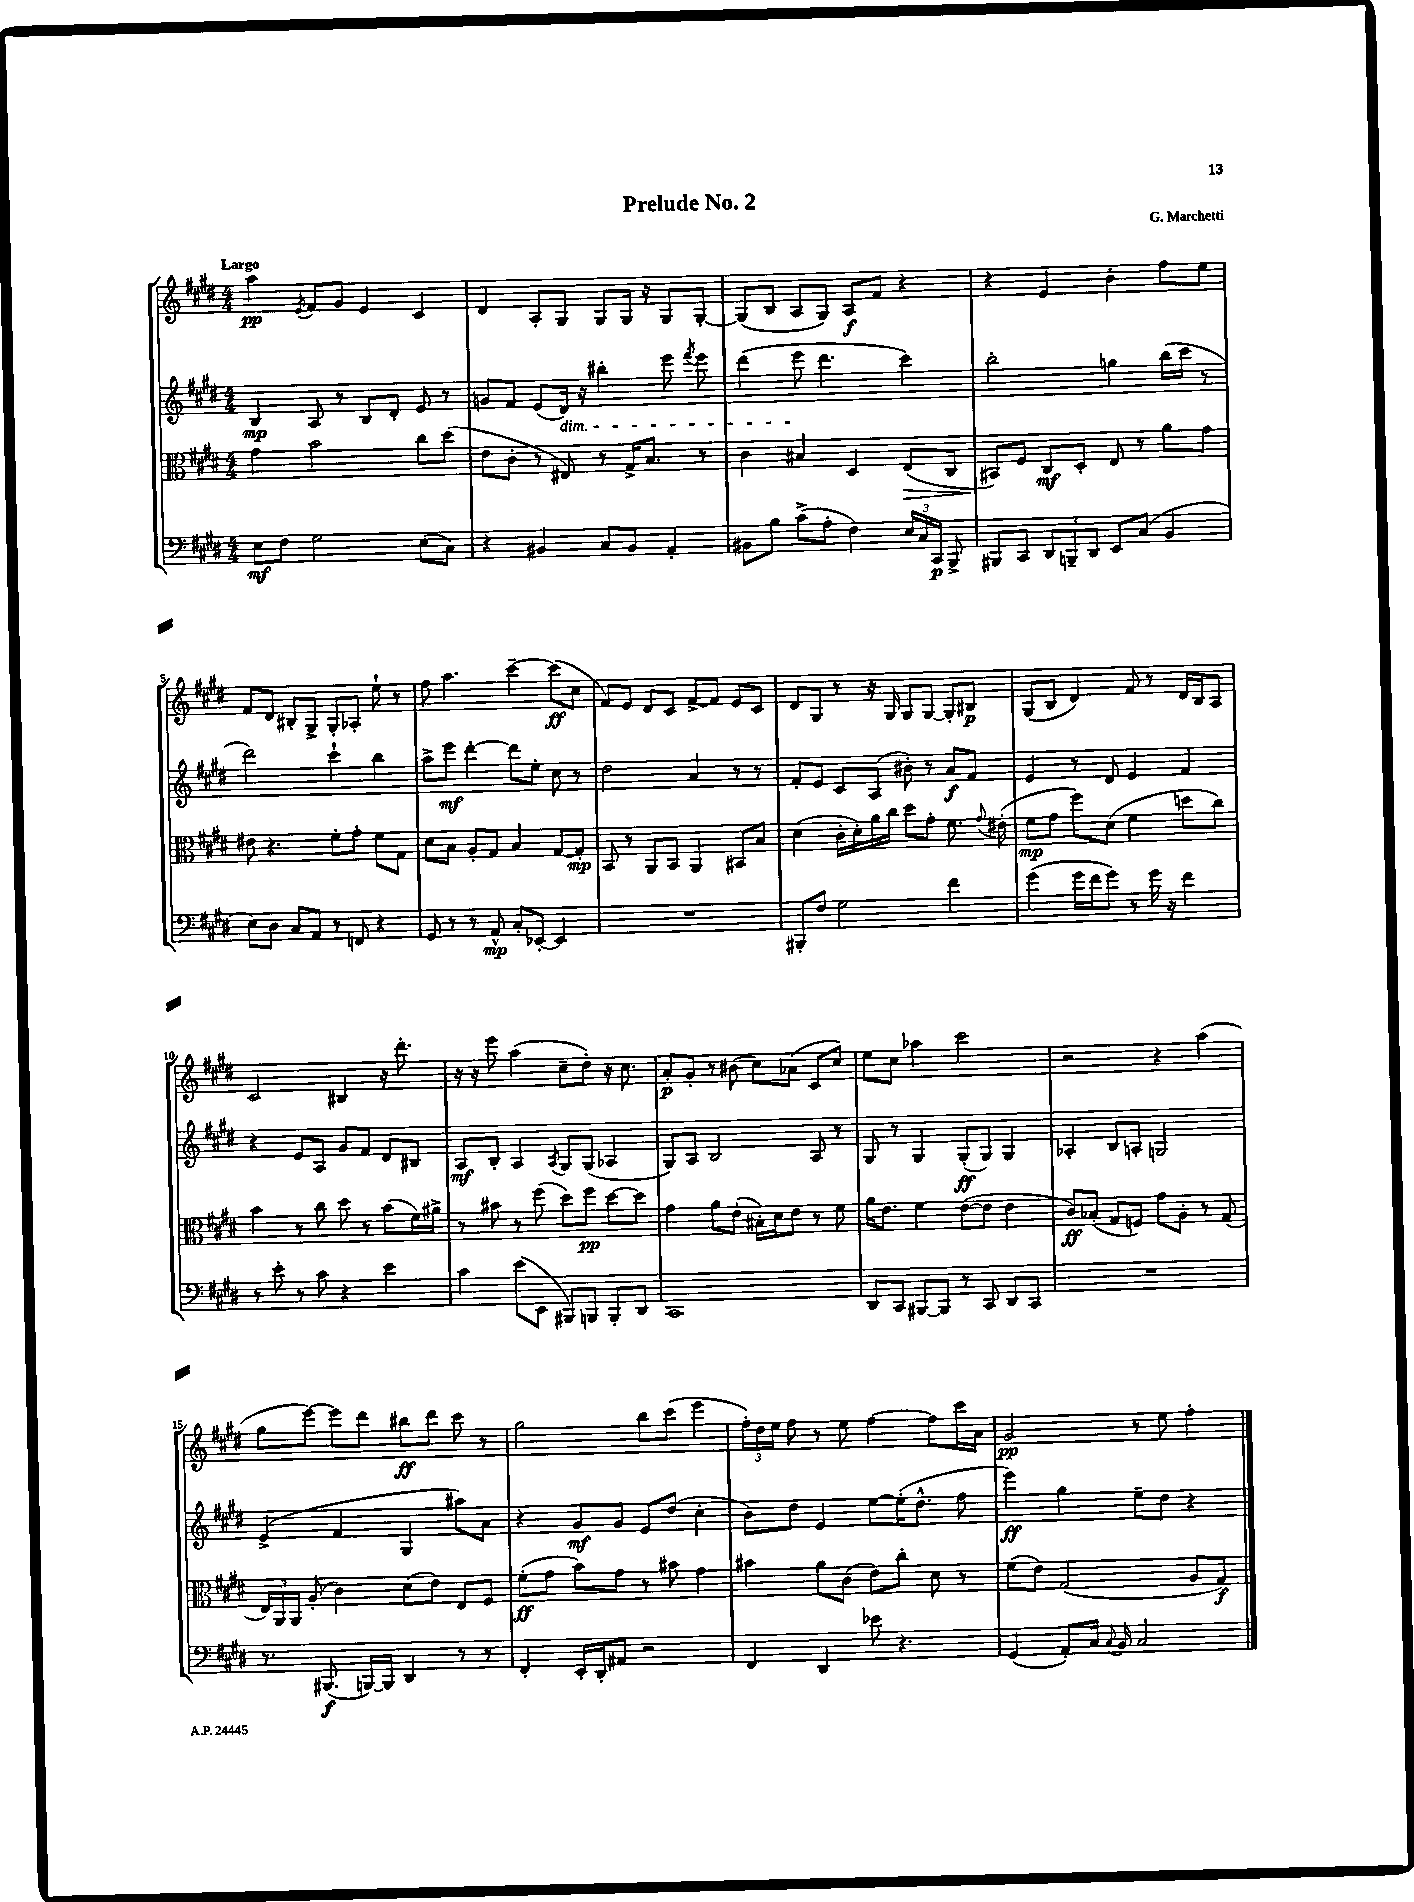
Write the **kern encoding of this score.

**kern	**kern	**kern	**kern
*staff4	*staff3	*staff2	*staff1
*clefF4	*clefC3	*clefG2	*clefG2
*k[f#c#g#d#]	*k[f#c#g#d#]	*k[f#c#g#d#]	*k[f#c#g#d#]
*M4/4	*M4/4	*M4/4	*M4/4
8E	4g#	4B	4aa
8F#	.	.	.
.	.	.	8qe
2G#	2b	8A	8f#
.	.	8r	8g#
.	.	8B	4e
.	.	8d#'	.
(8E	8cc#	8e	4c#
8C#)	(8dd#	8r	.
=	=	=	=
4r	8e	8g	4d#
.	8c#'	8f#	.
4BB#	8r	(8e	8A'
.	8E#)	16d#)	8G#
.	.	16r	.
8C#	8r	4bb#'	8G#
8BB#	16G#^	.	16G#
.	8.B	.	16r
4AA'	.	8eee	8G#
.	.	8qfff#	.
.	8r	8eee	[8G#'
=	=	=	=
8BB#	4c#	(4ddd#	(8G#]
8B	.	.	8B
(8c#^	4B#	8eee	8A
8A'	.	4.ddd#	8G#)
4F#)	4D#	.	8A
.	.	.	8f#
24E	(8E	4ccc#)	4r
24C#	.	.	.
24CC#	.	.	.
8BBB^	8C#	.	.
=	=	=	=
8BBB#	8BB#)	2bb'	4r
8CC#	8F#	.	.
12DD#	8C#	.	4e
12BBB~	.	.	.
.	8D#'	.	.
12DD#	.	.	.
8EE	8E	4gg	4b'
(8C#	8r	.	.
4BB	8a	(16bb	8ff#
.	.	16ccc#	.
.	8g#	8r	8ee
=	=	=	=
8E)	8e#	2ddd#)	8f#
8D#	4.r	.	8d#
8C#	.	.	8B#'
8AA	.	.	8G#^
8r	8f#'	4ccc#`	8G#'
8FF	8g#'	.	8A-'
4r	8f#	4bb	8ee`
.	8G#	.	8r
=	=	=	=
8GG#	8d#	8aa^	8ff#
8r	8B	8eee	4.aa
8r	8A'	[4ddd#'	.
8AA^^	8G#	.	.
8C#'	4B	8ddd#]	[4ccc#~
[8EE-'	.	8ee'	.
4EE-]	[8G#	8cc#	(8ccc#]
.	8G#']	8r	8cc#
=	=	=	=
1r	8BB	2dd#	8f#)
.	8r	.	8e
.	8AA	.	8d#
.	8BB	.	8c#
.	4AA	4a	[8f#^
.	.	.	8f#]
.	8BB#	8r	8e
.	8B	8r	8c#
=	=	=	=
8BBB#'	(4d#	8f#'	8d#
8F#	.	8e	8G#
2G#	16c#'	8c#	8r
.	16d#')	.	.
.	16a	(8A	16r
.	16cc#	.	16G#
.	8dd#	8b#')	8G#
.	8g#'	8r	[8G#
4f#	8.f#	8a	8G#']
.	.	8f#	8B#
.	8qqg#	.	.
.	(16e#'	.	.
=	=	=	=
(4g#	8f#	4e	(8G#
.	8g#	.	8B
16g#	8ff#)	8r	4d#)
16f#	.	.	.
8g#)	(8d#	8d#	.
8r	4f#	4e	8f#
16g#	.	.	8r
16r	.	.	.
4f#	8dd	4f#	16d#
.	.	.	16B
.	8cc#)	.	8A
=	=	=	=
8r	4b	4r	2c#
8e'	.	.	.
8r	8r	8e	.
8c#	8cc#	8A	.
4r	8dd#	8g#	4B#
.	8r	8f#	.
4e	(8b	8d#	16r
.	.	.	8.ddd#'
.	16f#)	8B#	.
.	16a#^	.	.
=	=	=	=
4c#	8r	8A	16r
.	.	.	16r
.	8b#	8B'	8eee
(8e	8r	4A	(4aa
8EE	(8ff#	.	.
.	.	8qA	.
8BBB#)	8dd#)	8G#	8cc#~
8BBB	8ff#	(8G#	8dd#')
8BBB'	[8dd#	4A-	16r
.	.	.	8.cc#
8DD#	8dd#]	.	.
=	=	=	=
1CC#	4g#	8G#)	8a'
.	.	8A	8g#'
.	8a	2B	8r
.	(8e'	.	(8b#
.	16B#')	.	8cc#)
.	16d#	.	.
.	8e	.	(8a-
.	8r	8A	8c#
.	8f#	8r	8cc#)
=	=	=	=
8DD#	16a	8G#	8ee
.	8.e	.	.
8CC#	.	8r	8cc#
[8BBB#	4f#	4G#	4aa-
8BBB#]	.	.	.
8r	([8e	(8G#'	2ccc#
8CC#	8e]	8G#)	.
8DD#	4e	4G#	.
8CC#	.	.	.
=	=	=	=
1r	8c#)	4A-'	2r
.	(8B-'	.	.
.	8G#	8B	.
.	8F)	8A'	.
.	8g#	2G	4r
.	8A'	.	.
.	8r	.	(4aa
.	(8G#	.	.
=	=	=	=
8.r	24E)	(4e^	8gg#
.	24AA	.	.
.	24AA	.	.
.	(8A'	.	[8eee)
(8.BBB#	.	.	.
.	4c#)	4f#	8eee]
[16BBB)	.	.	8ddd#
16BBB]	.	.	.
4DD#	(8d#	4G#	8bb#
.	8e)	.	8ddd#
8r	8E	8aa#)	8ccc#
8r	8F#	8a	8r
=	=	=	=
4FF#'	(8f#'	4r	2gg#
.	8g#	.	.
16EE'	8b)	8g#	.
16DD#'	.	.	.
8AA#	8g#	8g#	.
2r	8r	8e	8bb
.	8b#	(8dd#	(8ccc#
.	4g#	4cc#'	4eee
=	=	=	=
4FF#	4b#	8b)	24ff#')
.	.	.	24dd#
.	.	.	24ee
.	.	8dd#	8ff#
4DD#	8a	4e	8r
.	(8c#	.	8ee
8e-	8e)	[8ee	[4ff#
4.r	8cc#'	(16ee']	.
.	.	8.dd#^^	.
.	8d#	.	8ff#]
.	8r	8ff#	16ccc#
.	.	.	16a
=	=	=	=
(4GG#	(8f#	4eee)	2g#
.	8e)	.	.
8AA')	(2G#	4gg#	.
16C#	.	.	.
8qqC#	.	.	.
16BB	.	.	.
2C#	.	8ee~	8r
.	.	8dd#	8ee
.	8A	4r	4ff#'
.	8G#)	.	.
==	==	==	==
*-	*-	*-	*-
